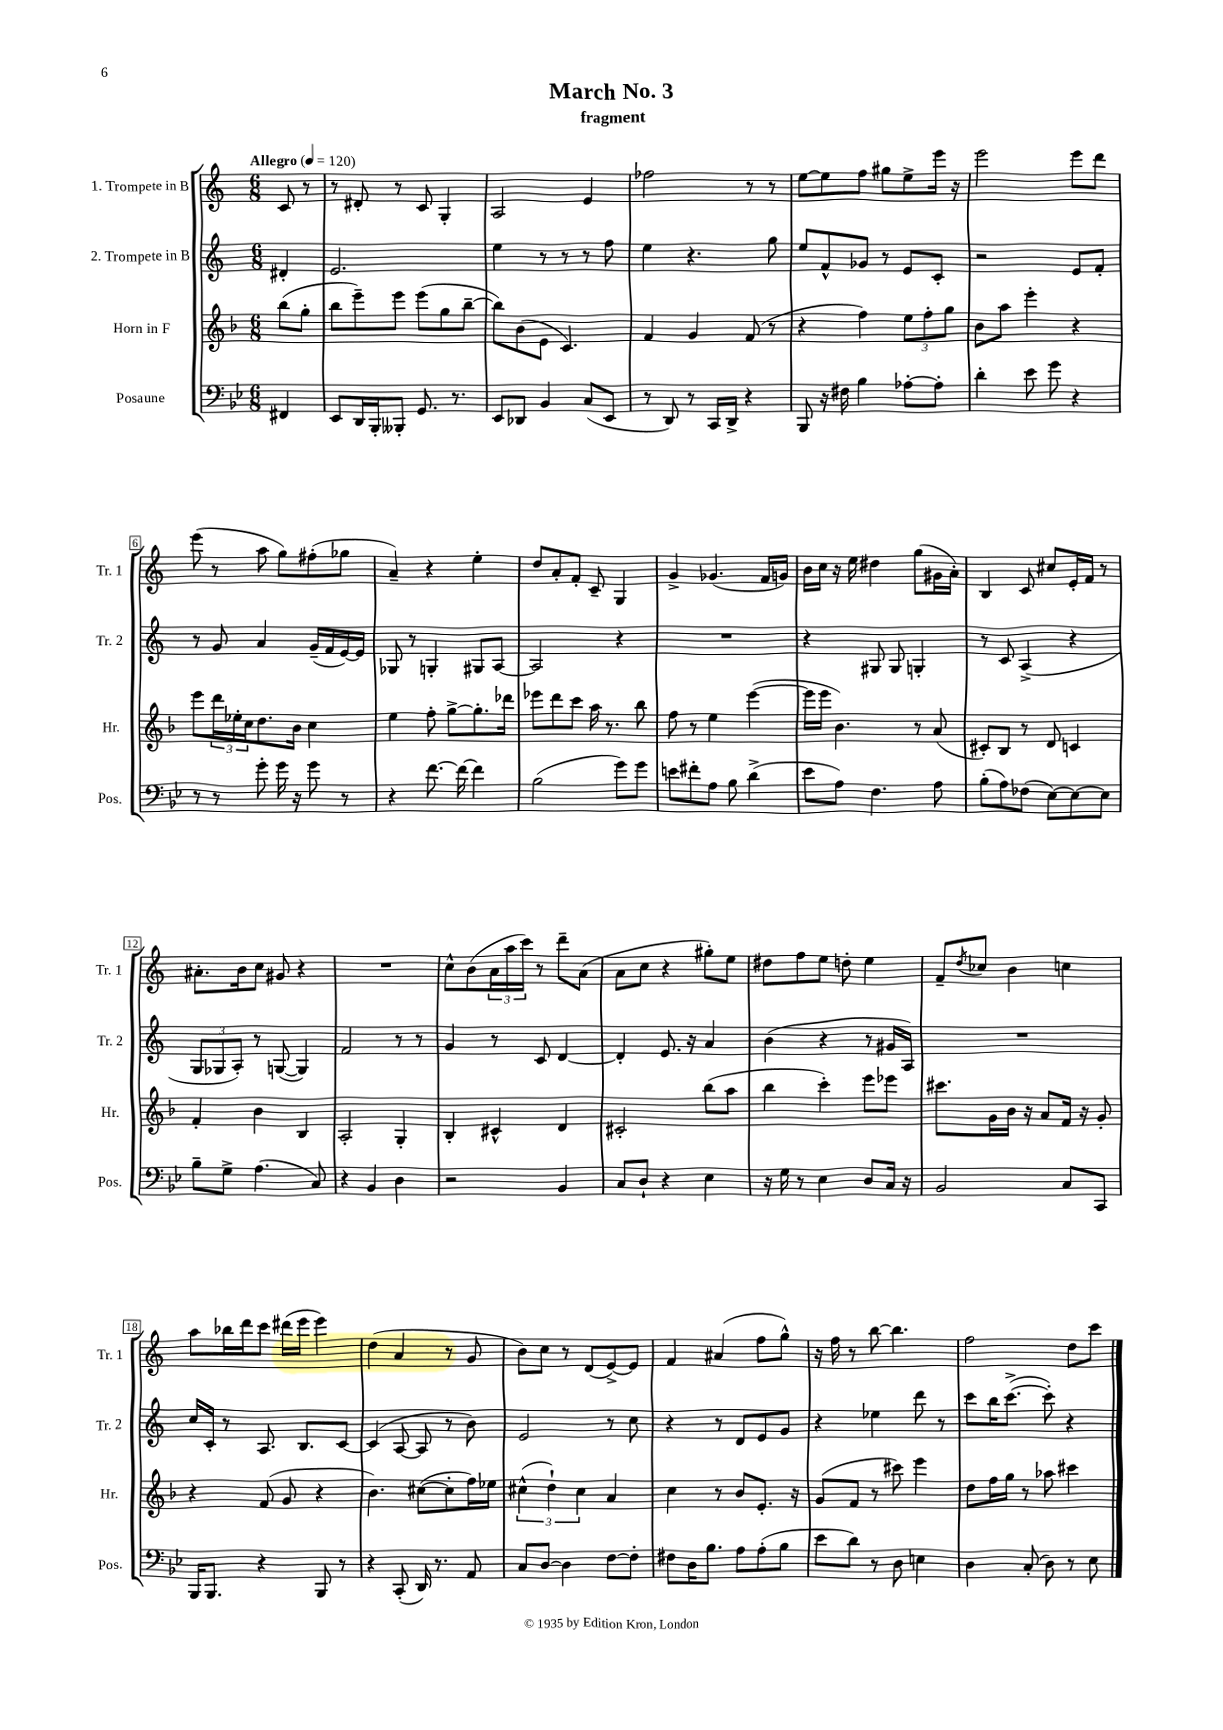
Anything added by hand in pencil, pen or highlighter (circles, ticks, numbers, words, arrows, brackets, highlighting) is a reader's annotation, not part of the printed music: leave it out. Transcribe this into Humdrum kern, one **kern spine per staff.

**kern	**kern	**kern	**kern
*staff4	*staff3	*staff2	*staff1
*clefF4	*clefG2	*clefG2	*clefG2
*k[b-e-]	*k[b-]	*k[]	*k[]
*M6/8	*M6/8	*M6/8	*M6/8
*MM120	*MM120	*MM120	*MM120
4FF#	(8bb-	4d#'	8c
.	8gg'	.	8r
=	=	=	=
8EE-	8bb-	2.e	8r
16DD	8eee~)	.	8d#'
16BBB-'	.	.	.
8BBB--'	8eee	.	8r
8.GG	(8eee	.	8c
.	8gg	.	4G'
8.r	.	.	.
.	[8bb-~	.	.
=	=	=	=
8EE-	8bb-])	4ee	2A
8DD-	(8b-	.	.
4BB-	8e	8r	.
.	4.c)	8r	.
(8C	.	8r	4e
8EE-	.	8ff	.
=	=	=	=
8r	4f	4ee	2ff-
8DD)	.	.	.
8r	4g	4.r	.
16CC	.	.	.
16DD^	.	.	.
4r	(8f	.	8r
.	8r	8gg	8r
=	=	=	=
8BBB-	4r	8ee	[8ee
16r	.	8f^^	8ee]
16F#	.	.	.
4B-	4ff)	8g-	8ff
.	.	8r	8gg#
[8A-'	12ee	8e	8ee^
.	12ff'	.	.
8A-']	.	8c'	16eee
.	12gg	.	.
.	.	.	16r
=	=	=	=
4d'	8b-	2r	2eee
.	8aa	.	.
8e-	4eee'	.	.
8g	.	.	.
4r	4r	8e	8eee
.	.	8f'	8ddd
=	=	=	=
8r	8eee	8r	(8eee
8r	24ddd	8g	8r
.	24ee-'	.	.
.	24cc	.	.
8g'	8.dd	4a	8aa
16g	.	.	8gg)
16r	16b-	.	.
8g	4cc	(16g~	(8ff#'
.	.	16f	.
8r	.	[16e)	8gg-
.	.	16e]	.
=	=	=	=
4r	4ee	8G-	4a~)
.	.	8r	.
[8.f	8ff'	4G'	4r
.	[8gg^	.	.
16f_	.	.	.
4f]	8.gg']	8G#	4ee'
.	.	[8A	.
.	16ddd-	.	.
=	=	=	=
(2B-	8eee-	2A]	8dd
.	8ddd	.	8a'
.	8ccc	.	8f'
.	16aa	.	8c~
.	8.r	.	.
8g)	.	4r	4G
8g	8bb-	.	.
=	=	=	=
8e	8ff	2.r	4g^
8f#'	8r	.	.
8A	4ee	.	(4.g-
8B-	.	.	.
(4d^	([4eee	.	.
.	.	.	16f
.	.	.	16g)
=	=	=	=
8e-	16eee]	4r	16b
.	16eee	.	16cc
8A)	4.b-)	.	16r
.	.	.	16ee
4.F	.	8G#	4dd#
.	.	8G#	.
.	8r	4G'	(8gg
8A	(8a	.	16g#
.	.	.	16a')
=	=	=	=
(8B-'	8c#')	8r	4B
8A)	8B-	8c	.
(8F-	8r	(4A^	8c
[8E-)	8d	.	8cc#
8E-_	4c	4r	16e'
.	.	.	16f
8E-]	.	.	8r
=	=	=	=
8B-~	4f'	12G	8.a#'
.	.	12G-	.
8G^	.	.	.
.	.	12A')	.
.	.	.	16b
(4.A	4b-	8r	8cc
.	.	([8G	8g#
.	4B-	4G])	4r
8C)	.	.	.
=	=	=	=
4r	2A'	2f	2.r
4BB-	.	.	.
4D	4G'	8r	.
.	.	8r	.
=	=	=	=
2r	4B-'	4g	8cc^^
.	.	.	(8b
.	4c#^^	8r	24a
.	.	.	24aa
.	.	.	24ccc)
.	.	8c	8r
4BB-	4d	[4d	8ddd~
.	.	.	(8a
=	=	=	=
8C	2c#'	4d']	8a
8D`	.	.	8cc
4r	.	8.e	4r
.	.	16r	.
4E-	(8bb-	4a	8gg#')
.	8aa	.	8ee
=	=	=	=
16r	4bb-	(4b	8dd#
16G	.	.	.
8r	.	.	8ff
4E-	4ccc')	4r	8ee
.	.	.	8dd'
8D	8eee	8r	4ee
16C	8eee-	16g#	.
16r	.	16A)	.
=	=	=	=
2BB-	8.ccc#	2.r	8f~
.	.	.	8qdd
.	.	.	8cc-
.	16g	.	.
.	16b-	.	4b
.	16r	.	.
.	8a	.	.
8C	16f	.	4cc
.	16r	.	.
8CC	8g'	.	.
=	=	=	=
16BBB-	4r	16cc	8aa
8.BBB-	.	16c'	.
.	.	8r	16bb-
.	.	.	16ddd
4r	(8f	8.A	8ccc
.	8g	.	(16ddd#
.	.	8.B	16eee
8BBB-	4r	.	4eee)
8r	.	[8c	.
=	=	=	=
4r	4.b-)	(4c]	(4dd
(8CC'	.	[8A	4a
16DD)	([8cc#	8A]	.
8.r	.	.	.
.	8cc#']	8r	8r
8AA	16ff)	8b)	8g
.	16ee-	.	.
=	=	=	=
8C	(6cc#^^	2e	8b)
[8D	.	.	8cc
.	6dd`)	.	.
4D]	.	.	8r
.	6cc#	.	.
.	.	.	(8d
[8F	4a	8r	[8e^)
8F']	.	8cc	8e]
=	=	=	=
8F#	4cc	4r	4f
16D	.	.	.
8.B-	.	.	.
.	8r	8r	(4a#
8A	8b-	8d	.
(8A'	8.e'	8e	8ff
8B-	.	8g	8gg^^)
.	16r	.	.
=	=	=	=
8e-	(8g	4r	16r
.	.	.	16ff
8d)	8f	.	8r
8r	8r	4ee-	[8bb
8D	8ccc#)	.	4.bb]
4E	4eee	8ddd	.
.	.	8r	.
=	=	=	=
4D	8dd	8ccc	2ff
.	16ff	16bb	.
.	16gg	([8.ccc^	.
(8C'	8r	.	.
8D)	8aa-	8ccc'])	.
8r	4ccc#	4r	8dd
8E-	.	.	8ccc
==	==	==	==
*-	*-	*-	*-
